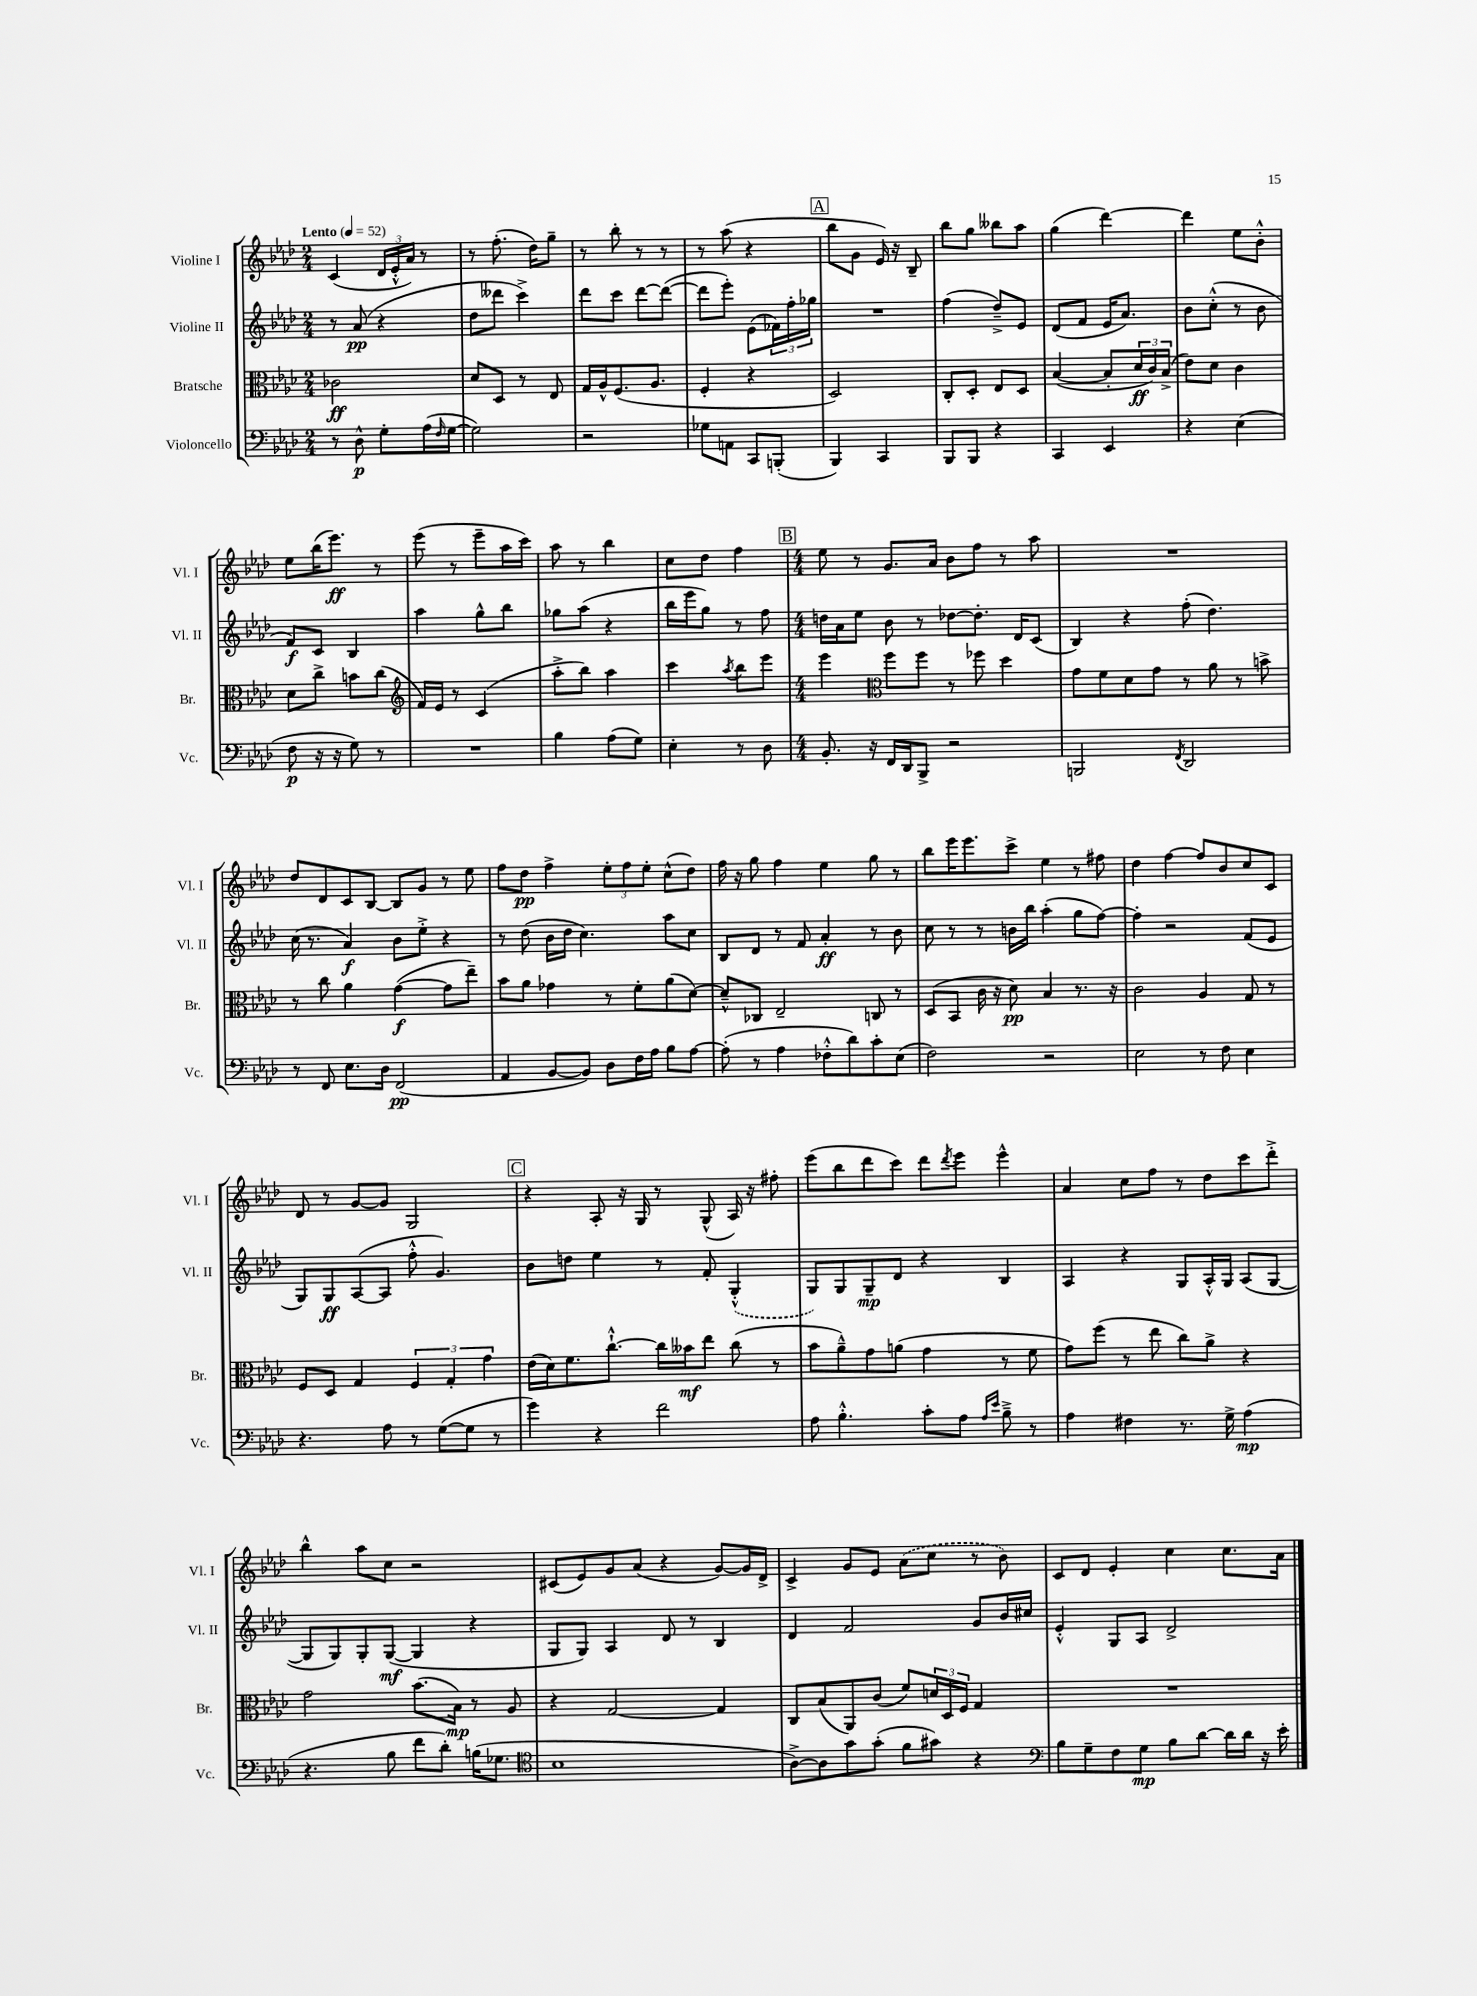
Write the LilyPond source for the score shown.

<<
\new StaffGroup <<
\new Staff = "s0" \with { instrumentName = "Violine I" shortInstrumentName = "Vl. I" } {
    \clef treble \key aes \major \numericTimeSignature \time 2/4 \tempo "Lento" 4 = 52
    c'4( \tuplet 3/2 { des'16 ees'16-.-^ aes'16) } r8 |
    r8 f''8.-.( des''16) g''8-- |
    r8 bes''8-. r8 r8 |
    r8 aes''8( r4 |
    \mark \markup { \box "A" } bes''8 g'8 ees'16) r16 bes8-- |
    bes''8 g''8 beses''8 aes''8 |
    g''4( des'''4~) |
    des'''4 ees''8 bes'8-.-^ |
    ees''8 bes''16( ees'''8.\ff) r8 |
    ees'''8( r8 ees'''8-- aes''16 c'''16) |
    aes''8 r8 bes''4 |
    c''8 des''8 f''4 |
    \mark \markup { \box "B" } \numericTimeSignature \time 4/4 ees''8 r8 g'8. aes'16 bes'8 f''8 r8 aes''8 |
    R1 |
    des''8 des'8 c'8 bes8~ bes8 g'8 r8 ees''8 |
    f''8 des''8\pp f''4-> \tuplet 3/2 { ees''8-. f''8 ees''8-. } c''8-^( des''8) |
    f''16 r16 g''8 f''4 ees''4 g''8 r8 |
    bes''8 ees'''16 ees'''8. c'''8-> ees''4 r8 fis''8 |
    des''4 f''4~ f''8 bes'8 c''8 c'8 |
    des'8 r8 g'8~ g'8 g2 |
    \mark \markup { \box "C" } r4 aes8-. r16 g16 r8 g8-^( aes16) r16 fis''8-. |
    ees'''8( bes''8 des'''8 c'''8) des'''8 \acciaccatura { des'''8 } ees'''8 ees'''4-^ |
    aes'4 c''8 f''8 r8 des''8 c'''8 des'''8-.-> |
    bes''4-^ aes''8 c''8 r2 |
    cis'8( ees'8) g'8 aes'8( r4 g'8~) g'16 des'16-> |
    c'4-> g'8 ees'8 \once \slurDashed aes'8( c''8 r8 bes'8) |
    c'8 des'8 ees'4-. c''4 c''8. aes'16 \bar "|." |
}
\new Staff = "s1" \with { instrumentName = "Violine II" shortInstrumentName = "Vl. II" } {
    \clef treble \key aes \major \numericTimeSignature \time 2/4
    r8 aes'8\pp( r4 |
    des''8 deses'''8 c'''4->) |
    des'''8 c'''8 des'''8~ des'''8~( |
    des'''8 ees'''8-.) ees'8( \tuplet 3/2 { fes'16) f''16-. ges''16 } |
    \mark \markup { \box "A" } R2 |
    f''4( des''8--->) ees'8 |
    des'8( f'8 ees'16 aes'8.) |
    bes'8 c''8-.-^( r8 bes'8 |
    f'8\f) c'8 bes4 |
    aes''4 g''8-^ bes''8 |
    ges''8 aes''8( r4 |
    bes''16 ees'''16 g''8) r8 f''8 |
    \mark \markup { \box "B" } \numericTimeSignature \time 4/4 d''16 aes'16 ees''8 bes'8 r8 des''8~ des''8.-. des'16 c'8( |
    bes4) r4 f''8-.( des''4.) |
    c''16( r8. aes'4\f) bes'8 ees''8-.-> r4 |
    r8 des''8( bes'16 des''16 c''4.) aes''8 c''8 |
    bes8 des'8 r8 f'8 aes'4-.\ff r8 bes'8 |
    c''8 r8 r8 b'16 bes''16 aes''4-.( g''8 f''8~) |
    f''4-. r2 f'8( ees'8 |
    g8) g8\ff aes8~( aes8 f''8-.-^ g'4.) |
    \mark \markup { \box "C" } bes'8 d''8 ees''4 r8 f'8-. \once \slurDashed g4-.-^( |
    g8) g8 g8--\mp des'8 r4 bes4 |
    aes4 r4 g8 aes16-.-^ g16 aes8( g8~ |
    g8 g8) g8-. g8~\mf( g4 r4 |
    g8 g8) aes4 des'8 r8 bes4 |
    des'4 f'2 g'8 bes'16 cis''16 |
    ees'4-.-^ g8 aes8 des'2-> \bar "|." |
}
\new Staff = "s2" \with { instrumentName = "Bratsche" shortInstrumentName = "Br." } {
    \clef alto \key aes \major \numericTimeSignature \time 2/4
    ces'2\ff |
    des'8 des8 r8 ees8 |
    g16 aes16-^ f8.( aes8. |
    f4-. r4 |
    \mark \markup { \box "A" } des2) |
    c8-. des8-. ees8 des8 |
    bes4~( bes8-. \tuplet 3/2 { des'16\ff c'16) bes16->( } |
    ees'8) des'8 c'4 |
    des'8 c''8-> b'8 c''8( |
    \clef treble f'16) ees'16 r8 c'4( |
    aes''8-.-> bes''8) aes''4 |
    c'''4 \acciaccatura { aes''8 } bes''8 ees'''8 |
    \mark \markup { \box "B" } \numericTimeSignature \time 4/4 ees'''4 \clef alto f''8 f''8 r8 fes''8 des''4 |
    g'8 f'8 des'8 g'8 r8 aes'8 r8 b'8-> |
    r8 c''8 aes'4 g'4~\f( g'8 ees''8--) |
    bes'8 aes'8 ges'4 r8 f'8-. aes'8( des'8~) |
    des'8---^ ces8 ees2-- c8 r8 |
    des8( bes,8 c'16 r16 des'8\pp) bes4 r8. r16 |
    c'2 aes4 g8 r8 |
    f8 des8 g4 \tuplet 3/2 { f4 g4-. g'4 } |
    \mark \markup { \box "C" } ees'16( des'16) f'8. c''8.~-!-^ c''16 beses'16\mf ees''8 c''8( r8 |
    bes'8 aes'8---^) g'8 a'8( g'4 r8 f'8 |
    g'8) f''8( r8 ees''8 c''8) aes'8-> r4 |
    g'2 bes'8.( bes16\mp) r8 aes8 |
    r4 g2~ g4 |
    c8 bes8( aes,8) c'8( f'8) \tuplet 3/2 { d'16 des16 f16 } g4 |
    R1 \bar "|." |
}
\new Staff = "s3" \with { instrumentName = "Violoncello" shortInstrumentName = "Vc." } {
    \clef bass \key aes \major \numericTimeSignature \time 2/4
    r8 des8-^\p g8-. aes16( \grace { f16 } g16~ |
    g2) |
    r2 |
    ges8 a,8 c,8 b,,8-.( |
    \mark \markup { \box "A" } bes,,4) c,4 |
    bes,,8 bes,,8 r4 |
    c,4 ees,4 |
    r4 ees4( |
    f8\p r16 r16 g8) r8 |
    R2 |
    bes4 aes8( g8) |
    ees4-. r8 des8 |
    \mark \markup { \box "B" } \numericTimeSignature \time 4/4 bes,8.-. r16 f,16 des,16 bes,,8-> r2 |
    b,,2 \acciaccatura { f,8 } des,2 |
    r8 f,8 ees8. des16 f,2\pp( |
    aes,4 bes,8~ bes,8) des8 f16 aes16 bes8 aes8~ |
    aes8-.( r8 aes4 fes8-.-^ des'8) c'8-. ees8( |
    f2) r2 |
    ees2 r8 f8 ees4 |
    r4. aes8 r8 g8~( g8 r8 |
    \mark \markup { \box "C" } g'4) r4 f'2 |
    aes8 bes4.-.-^ c'8-. aes8 \grace { aes16 ees'16 } bes8---> r8 |
    aes4 fis4 r8. g16-> aes4\mp( |
    r4. bes8 f'8 des'8-.) b16( ges8. |
    \clef tenor bes1 |
    aes8~->) aes8 g'8 g'8-.( f'8 gis'8) r4 |
    \clef bass bes8 g8-- f8 g8\mp bes8 des'8~ des'16 des'16 r16 ees'16-. \bar "|." |
}
>>
>>
\layout { \context { \Score \remove "Bar_number_engraver" } }
